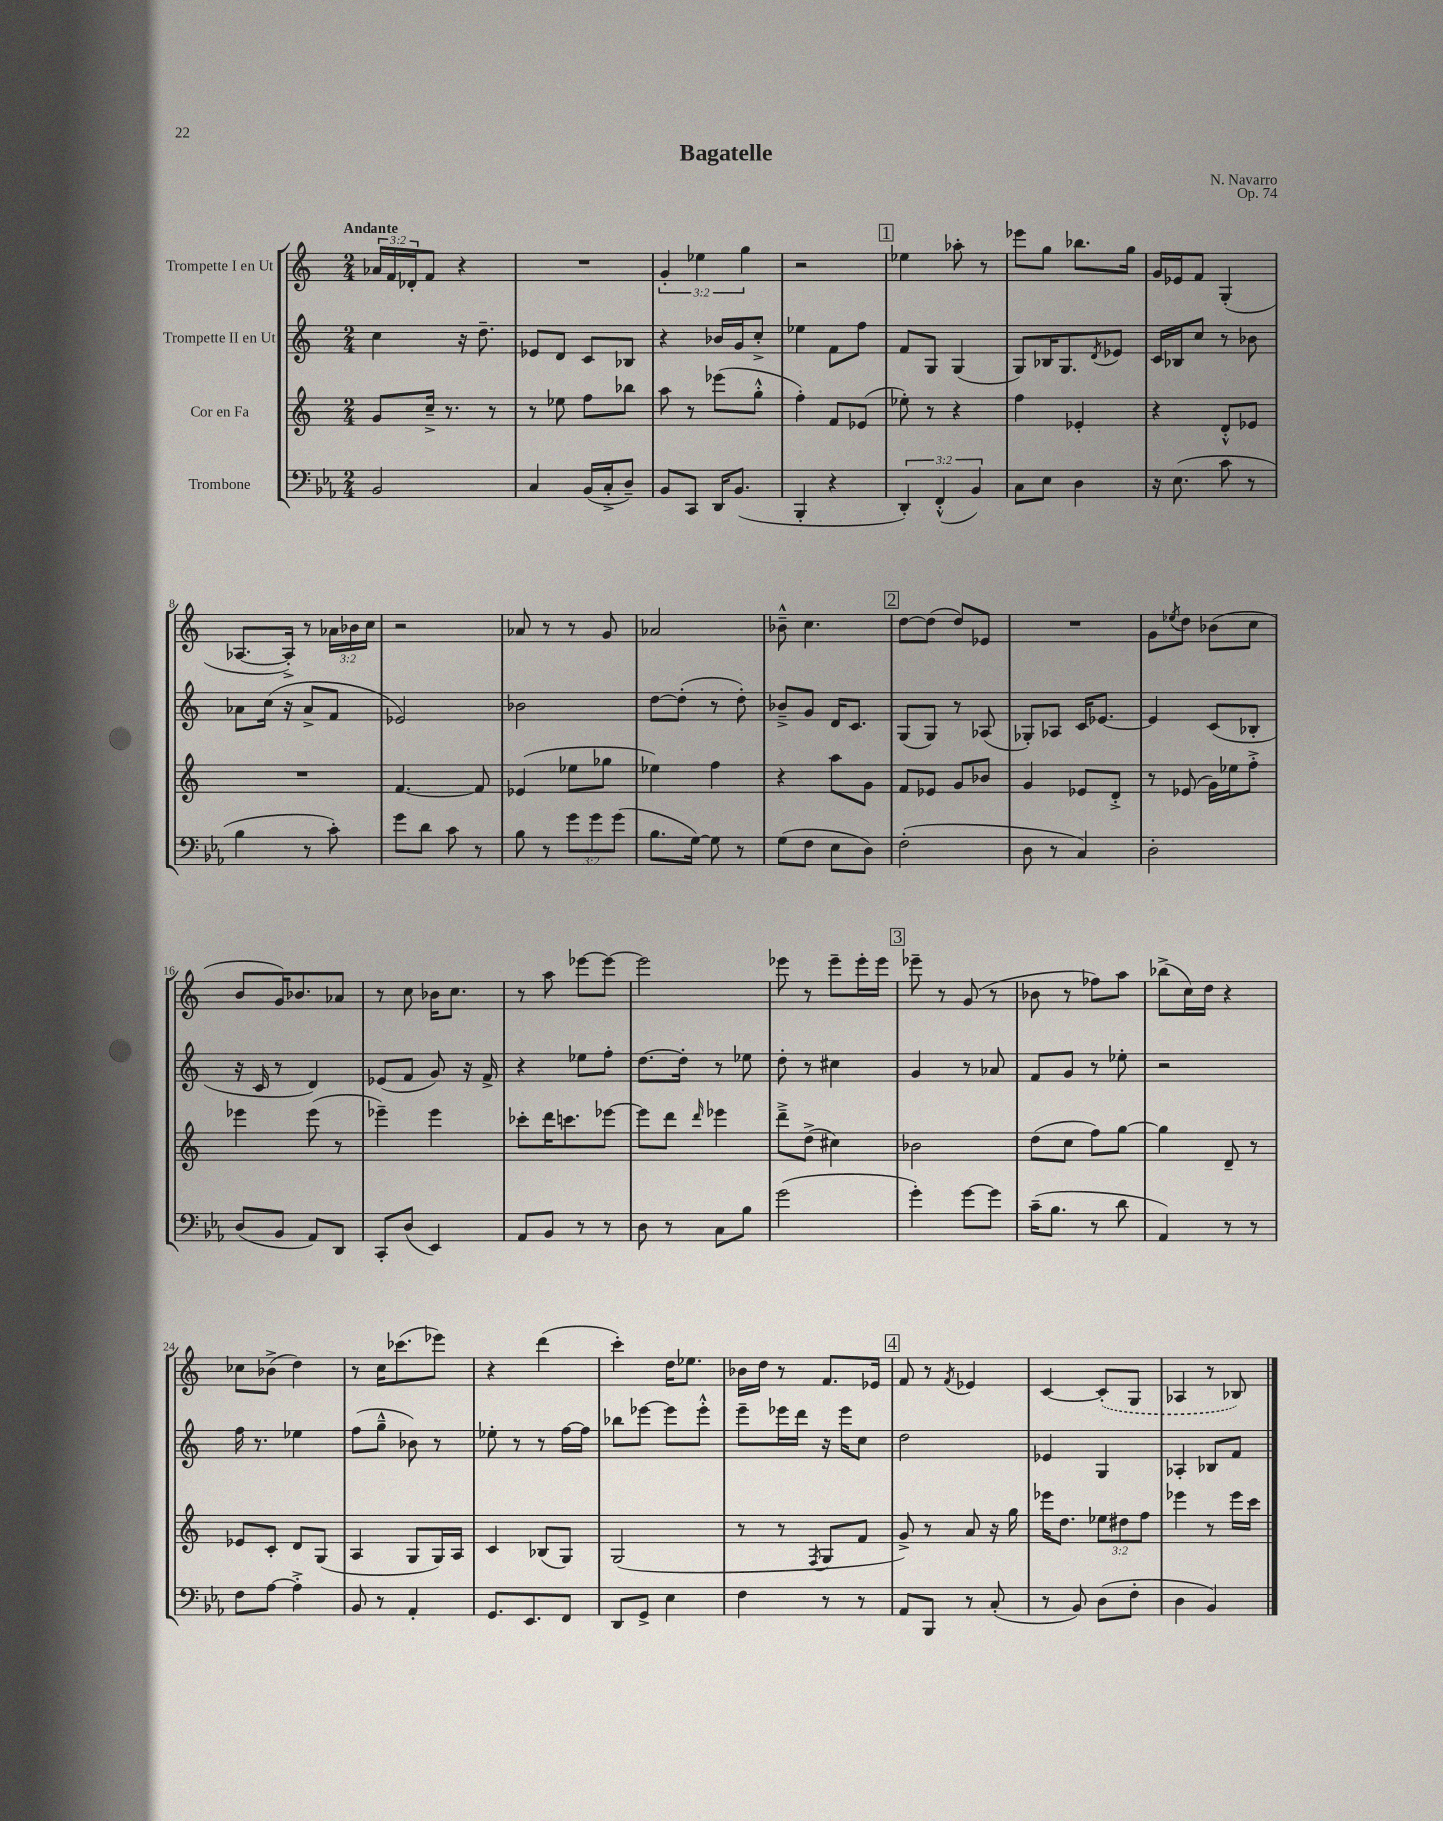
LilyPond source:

\header { title = "Bagatelle" composer = "N. Navarro" opus = "Op. 74" }
<<
\new StaffGroup <<
\new Staff = "s0" \with { instrumentName = "Trompette I en Ut" } {
    \clef treble \key c \major \numericTimeSignature \time 2/4 \override Staff.TupletNumber.text = #tuplet-number::calc-fraction-text \tempo "Andante"
    \tuplet 3/2 { aes'16 f'16 des'16-. } f'8 r4 |
    R2 |
    \tuplet 3/2 { g'4-. ees''4 g''4 } |
    r2 |
    \mark \markup { \box "1" } ees''4 aes''8-. r8 |
    ees'''8 g''8 bes''8. g''16 |
    g'16 ees'16 f'8 g4-.( |
    aes8.~ aes16-.->) r8 \tuplet 3/2 { aes'16 bes'16 c''16 } |
    r2 |
    aes'8 r8 r8 g'8 |
    aes'2 |
    bes'8---^ c''4. |
    \mark \markup { \box "2" } d''8~ d''8( d''8) ees'8 |
    R2 |
    g'8 \acciaccatura { ees''8 } d''8 bes'8( c''8 |
    b'8 g'16) bes'8. aes'8 |
    r8 c''8 bes'16 c''8. |
    r8 a''8 ees'''8~ ees'''8~ |
    ees'''2 |
    ees'''8 r8 ees'''8-- ees'''16-. ees'''16 |
    \mark \markup { \box "3" } ees'''8-- r8 g'8( r8 |
    bes'8 r8 fes''8) a''8 |
    bes''8->( c''16) d''16 r4 |
    ces''8 bes'8->( d''4) |
    r8 c''16 ces'''8.( ees'''8) |
    r4 d'''4( |
    c'''4-.) d''16 ees''8. |
    bes'16 d''16 r8 f'8. ees'16 |
    \mark \markup { \box "4" } f'8 r8 \acciaccatura { f'8 } ees'4 |
    c'4~ \once \slurDashed c'8-.( g8 |
    aes4 r8 bes8) \bar "|." |
}
\new Staff = "s1" \with { instrumentName = "Trompette II en Ut" } {
    \clef treble \key c \major \numericTimeSignature \time 2/4
    c''4 r16 d''8.-- |
    ees'8 d'8 c'8 bes8 |
    r4 bes'16 g'16 c''8-.-> |
    ees''4 f'8 f''8 |
    \mark \markup { \box "1" } f'8 g8 g4( |
    g8) bes16 g8. \acciaccatura { d'8 } ees'8 |
    c'16 bes16 c''8 r8 bes'8 |
    aes'8 c''16( r16 aes'8-> f'8 |
    ees'2) |
    bes'2 |
    d''8~ d''8-.( r8 d''8-.) |
    bes'8---> g'8 d'16 c'8. |
    \mark \markup { \box "2" } g8( g8) r8 aes8( |
    ges8-.) aes8 c'16 ees'8.~ |
    ees'4 c'8( bes8-. |
    r16 c'16 r8 d'4) |
    ees'8( f'8 g'8) r16 f'16-> |
    r4 ees''8 f''8-. |
    d''8.~ d''16-. r8 ees''8 |
    d''8-. r8 cis''4 |
    \mark \markup { \box "3" } g'4 r8 aes'8 |
    f'8 g'8 r8 ees''8-. |
    r2 |
    f''16 r8. ees''4 |
    f''8( g''8---^ bes'8) r8 |
    ees''8-. r8 r8 f''16~ f''16 |
    bes''8 ees'''8~ ees'''8 ees'''8-.-^ |
    e'''8-- ees'''16 d'''16 r16 ees'''16 c''8 |
    \mark \markup { \box "4" } d''2 |
    ees'4 g4 |
    aes4-. bes8 f'8 \bar "|." |
}
\new Staff = "s2" \with { instrumentName = "Cor en Fa" } {
    \clef treble \key c \major \numericTimeSignature \time 2/4 \override Staff.TupletNumber.text = #tuplet-number::calc-fraction-text
    g'8 c''16---> r8. r8 |
    r8 ees''8 f''8 bes''8 |
    a''8 r8 ees'''8( g''8-.-^ |
    f''4-.) f'8 ees'8( |
    \mark \markup { \box "1" } ees''8-.) r8 r4 |
    f''4 ees'4-. |
    r4 d'8-.-^ ees'8 |
    R2 |
    f'4.~ f'8 |
    ees'4( ees''8 ges''8 |
    ees''4) f''4 |
    r4 a''8 g'8 |
    \mark \markup { \box "2" } f'8 ees'8 g'8 bes'8 |
    g'4 ees'8 d'8-.-> |
    r8 ees'8( g'16) ees''16 f''8-.-> |
    ees'''4 ees'''8( r8 |
    ees'''4--) ees'''4 |
    ces'''8-. d'''16 c'''8. ees'''8~ |
    ees'''8 d'''8 \grace { d'''16 } ees'''4 |
    d'''8---> d''8->( cis''4) |
    \mark \markup { \box "3" } bes'2 |
    d''8( c''8 f''8) g''8~ |
    g''4 d'8-- r8 |
    ees'8 c'8-. d'8 g8( |
    a4 g8 g16) a16 |
    c'4 bes8( g8) |
    g2( |
    r8 r8 \acciaccatura { f8 } g8 f'8 |
    \mark \markup { \box "4" } g'8->) r8 a'8 r16 g''16 |
    ees'''16 d''8. \tuplet 3/2 { ees''8 dis''8 f''8 } |
    ees'''4 r8 ees'''16 c'''16 \bar "|." |
}
\new Staff = "s3" \with { instrumentName = "Trombone" } {
    \clef bass \key ees \major \numericTimeSignature \time 2/4 \override Staff.TupletNumber.text = #tuplet-number::calc-fraction-text
    bes,2 |
    c4 bes,16( c16-.-> d8--) |
    bes,8 c,8 d,16 bes,8.( |
    bes,,4-. r4 |
    \mark \markup { \box "1" } \tuplet 3/2 { d,4-.) f,4-.-^( bes,4) } |
    c8 ees8 d4 |
    r16 ees8.( c'8 r8 |
    bes4 r8 c'8-.) |
    g'8 d'8 c'8 r8 |
    bes8 r8 \tuplet 3/2 { g'8 g'8 g'8( } |
    bes8. g16~) g8 r8 |
    g8( f8 ees8 d8) |
    \mark \markup { \box "2" } f2-.( |
    d8 r8 c4) |
    d2-. |
    d8( bes,8 aes,8) d,8 |
    c,8-. d8( ees,4) |
    aes,8 bes,8 r8 r8 |
    d8 r8 c8 bes8 |
    g'2( |
    \mark \markup { \box "3" } g'4-.) g'8~ g'8 |
    c'16--( bes8. r8 d'8 |
    aes,4) r8 r8 |
    f8 aes8~ aes4-.-> |
    bes,8 r8 aes,4-. |
    g,8. ees,8. f,8 |
    d,8 g,8-> ees4 |
    f4 r8 r8 |
    \mark \markup { \box "4" } aes,8 bes,,8 r8 c8-.( |
    r8 bes,8) d8( f8-. |
    d4 bes,4) \bar "|." |
}
>>
>>
